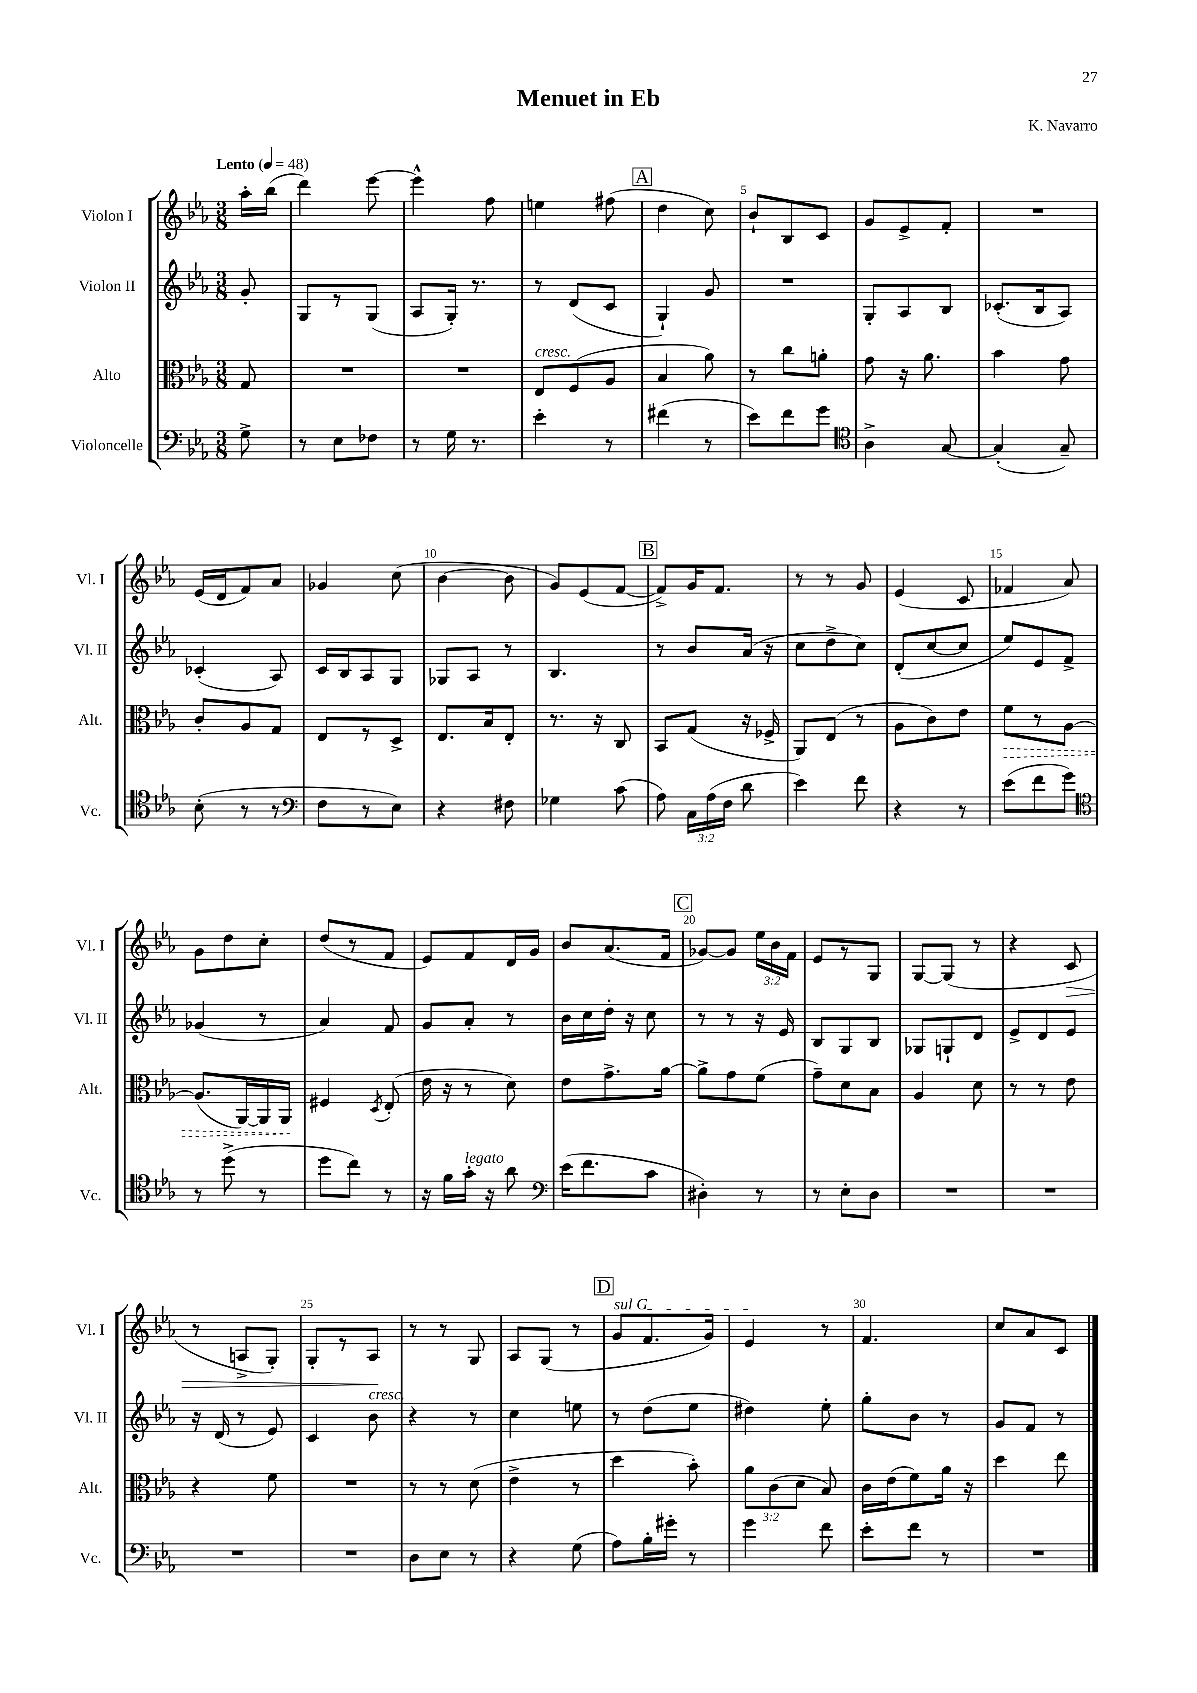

**kern	**kern	**dynam	**kern	**kern	**dynam
*part4	*part3	*part3	*part2	*part1	*part1
*staff4	*staff3	*staff3	*staff2	*staff1	*staff1
*I"Violoncelle	*I"Alto	*	*I"Violon II	*I"Violon I	*
*I'Vc.	*I'Alt.	*	*I'Vl. II	*I'Vl. I	*
*clefF4	*clefC3	*	*clefG2	*clefG2	*
*k[b-e-a-]	*k[b-e-a-]	*	*k[b-e-a-]	*k[b-e-a-]	*
*M3/8	*M3/8	*	*M3/8	*M3/8	*
*MM48	*MM48	*	*MM48	*MM48	*
=	=	=	=	=	=
!	!	!	!	!LO:TX:a:B:t=Lento	!
8G^\	8G/	.	8g'/	16aa-'\LL	.
.	.	.	.	(16bb-\JJ	.
=1	=1	=1	=1	=1	=1
8r	4.r	.	8G/L	4ddd\)	.
8E-\L	.	.	8r	.	.
8F-X\J	.	.	(8G/J	[8eee-\	.
=2	=2	=2	=2	=2	=2
8r	4.r	.	8A-/L	4eee-^^\]	.
16G\	.	.	16G'/Jk)	.	.
8.r	.	.	8.r	.	.
.	.	.	.	8ff\	.
=3	=3	=3	=3	=3	=3
!	!LO:TX:a:i:t=cresc.	!	!	!	!
4e-'\	8E-/L	.	8r	4een\	.
.	(8F/	.	(8d/L	.	.
8r	8A-/J	.	8c/J	(8ff#X\	.
!!LO:REH:place=s1:t=A
=4	=4	=4	=4	=4	=4
(4f#X\	4B-/	.	4G`/)	4dd\	.
8r	8a-\)	.	8g/	8cc\)	.
=5	=5	=5	=5	=5	=5
8e-\L)	8r	.	4.r	8b-`/L	.
8f\	8cc\L	.	.	8B-/	.
8g\J	8an'\J	.	.	8c/J	.
=6	=6	=6	=6	=6	=6
*clefC4	*	*	*	*	*
4A-^\	8g\	.	8G'/L	8g/L	.
.	16r	.	8A-/	8e-^/	.
.	8.a-\	.	.	.	.
[8G/	.	.	8B-/J	8f'/J	.
=7	=7	=7	=7	=7	=7
(4G'/]	4b-\	.	(8.c-X'/L	4.r	.
.	.	.	16B-/k	.	.
8G~/)	8g\	.	8A-/J)	.	.
!!LO:LB:g=z
=8	=8	=8	=8	=8	=8
(8B-'\	8c'/L	.	(4c-X'/	(16e-/LL	.
.	.	.	.	16d/J	.
8r	8A-/	.	.	8f/)	.
8r	8G/J	.	8A-/)	8a-/J	.
=9	=9	=9	=9	=9	=9
*clefF4	*	*	*	*	*
8F\L	8E-/L	.	16c/LL	4g-X/	.
.	.	.	16B-/J	.	.
8r	8r	.	8A-/	.	.
8E-\J)	8D^/J	.	8G/J	(8cc\	.
=10	=10	=10	=10	=10	=10
4r	8.E-/L	.	8G-X/L	[4b-\	.
.	.	.	8A-/J	.	.
.	16B-/k	.	.	.	.
8F#X\	8E-'/J	.	8r	8b-\]	.
=11	=11	=11	=11	=11	=11
4G-X\	8.r	.	4.B-/	8g/L)	.
.	.	.	.	(8e-/	.
.	16r	.	.	.	.
(8c\	8C/	.	.	[8f/J	.
!!LO:REH:place=s1:t=B
=12	=12	=12	=12	=12	=12
8A-\)	8BB-/L	.	8r	8f^/L])	.
24C\LL	(8G/J	.	8b-/L	16g/K	.
(24A-\	.	.	.	.	.
.	.	.	.	8.f/J	.
24F\JJ	.	.	.	.	.
8d\	16r	.	(16a-/Jk	.	.
.	16F-X^/	.	16r	.	.
=13	=13	=13	=13	=13	=13
4e-\)	8AA-/L)	.	8cc\L	8r	.
.	(8E-/J	.	8dd^\	8r	.
8f\	8r	.	8cc\J)	8g/	.
=14	=14	=14	=14	=14	=14
4r	8A-\L	.	(8d'/L	(4e-/	.
.	8c\)	.	[8cc/	.	.
8r	8e-\J	.	8cc/J]	8c/	.
=15	=15	=15	=15	=15	=15
!	!	!LO:HP:b	!	!	!
(8e-\L	8f\L	>	8ee-/L)	4f-X/	.
8f\	8r	.	8e-/	.	.
8g\J)	[8A-\J	.	8f^/J	8a-/)	.
!!LO:LB:g=z
=16	=16	=16	=16	=16	=16
*clefC4	*	*	*	*	*
8r	(8.A-/L]	.	(4g-X/	8g\L	.
(8dd^\	.	.	.	8dd\	.
.	[16AA-/L)	.	.	.	.
8r	16AA-/]	.	8r	8cc'\J	.
.	16AA-/JJ	.	.	.	.
.	.	]	.	.	.
=17	=17	=17	=17	=17	=17
8dd\L	4F#X/	.	4a-/)	(8dd/L	.
8cc\J)	.	.	.	8r	.
.	8qD/	.	.	.	.
8r	(8E-'/	.	8f/	8f/J	.
=18	=18	=18	=18	=18	=18
16r	16e-\	.	8g/L	8e-/L)	.
16f\LL	16r	.	.	.	.
!LO:TX:a:i:t=legato	!	!	!	!	!
16g'\JJ	8r	.	8a-'/J	8f/	.
16r	.	.	.	.	.
8a-\	8d\)	.	8r	16d/L	.
.	.	.	.	16g/JJ	.
=19	=19	=19	=19	=19	=19
*clefF4	*	*	*	*	*
(16e-\KL	8e-\L	.	16b-\LL	8b-/L	.
8.f\	.	.	16cc\	.	.
.	8.g^\	.	16dd'\JJ	(8.a-/	.
.	.	.	16r	.	.
8c\J	.	.	8cc\	.	.
.	[16a-\Jk	.	.	16f/Jk	.
!!LO:REH:place=s1:t=C
=20	=20	=20	=20	=20	=20
4D#X'\)	8a-^\L]	.	8r	[8g-X/L)	.
.	8g\	.	8r	8g-/J]	.
8r	(8f\J	.	16r	24ee-\LL	.
.	.	.	.	24b-\	.
.	.	.	16e-/	.	.
.	.	.	.	24f\JJ	.
=21	=21	=21	=21	=21	=21
8r	8g~\L)	.	8B-/L	8e-/L	.
8E-'\L	8d\	.	8G/	8r	.
8D\J	8B-\J	.	8B-/J	8G/J	.
=22	=22	=22	=22	=22	=22
4.r	4A-/	.	8G-X/L	[8G/L	.
.	.	.	8Gn`/	(8G/J]	.
.	8d\	.	8d/J	8r	.
=23	=23	=23	=23	=23	=23
4.r	8r	.	8e-^/L	4r	.
.	8r	.	8d/	.	.
!	!	!	!	!	!LO:HP:b
.	8e-\	.	8e-/J	8c/	>
!!LO:LB:g=z
=24	=24	=24	=24	=24	=24
4.r	4r	.	16r	8r	.
.	.	.	(16d/	.	.
.	.	.	8r	8An^/L	.
.	8f\	.	8e-/)	8G'/J)	.
=25	=25	=25	=25	=25	=25
4.r	4.r	.	4c/	8G'/L	.
.	.	.	.	8r	.
!	!	!	!LO:TX:a:i:t=cresc.	!	!
.	.	.	8b-\	8A-/J	.
.	.	.	.	.	]
=26	=26	=26	=26	=26	=26
8D\L	8r	.	4r	8r	.
8E-\J	8r	.	.	8r	.
8r	(8d\	.	8r	8G/	.
=27	=27	=27	=27	=27	=27
4r	4e-^\	.	4cc\	8A-/L	.
.	.	.	.	(8G/J	.
(8G\	8r	.	8een\	8r	.
!!LO:REH:place=s1:t=D
=28	=28	=28	=28	=28	=28
!	!	!	!	!LO:TX:a:i:t=sul G	!
8A-\L)	4dd\	.	8r	8g/L	.
16B-'\L	.	.	(8dd\L	8.f/	.
16g#X'\JJ	.	.	.	.	.
8r	8b-'\)	.	8ee-\J	.	.
.	.	.	.	16g/Jk)	.
=29	=29	=29	=29	=29	=29
4g\	12a-\L	.	4dd#X\)	4e-/	.
.	(12c\	.	.	.	.
.	12d\J	.	.	.	.
8f\	8B-/)	.	8ee-'\	8r	.
=30	=30	=30	=30	=30	=30
8e-'\L	16c\LL	.	8gg'\L	4.f/	.
.	(16e-\J	.	.	.	.
8f\J	8f\)	.	8b-\J	.	.
8r	16a-\Jk	.	8r	.	.
.	16r	.	.	.	.
=31	=31	=31	=31	=31	=31
4.r	4dd\	.	8g/L	8cc/L	.
.	.	.	8f/J	8a-/	.
.	8ee-\	.	8r	8c/J	.
==	==	==	==	==	==
*-	*-	*-	*-	*-	*-
